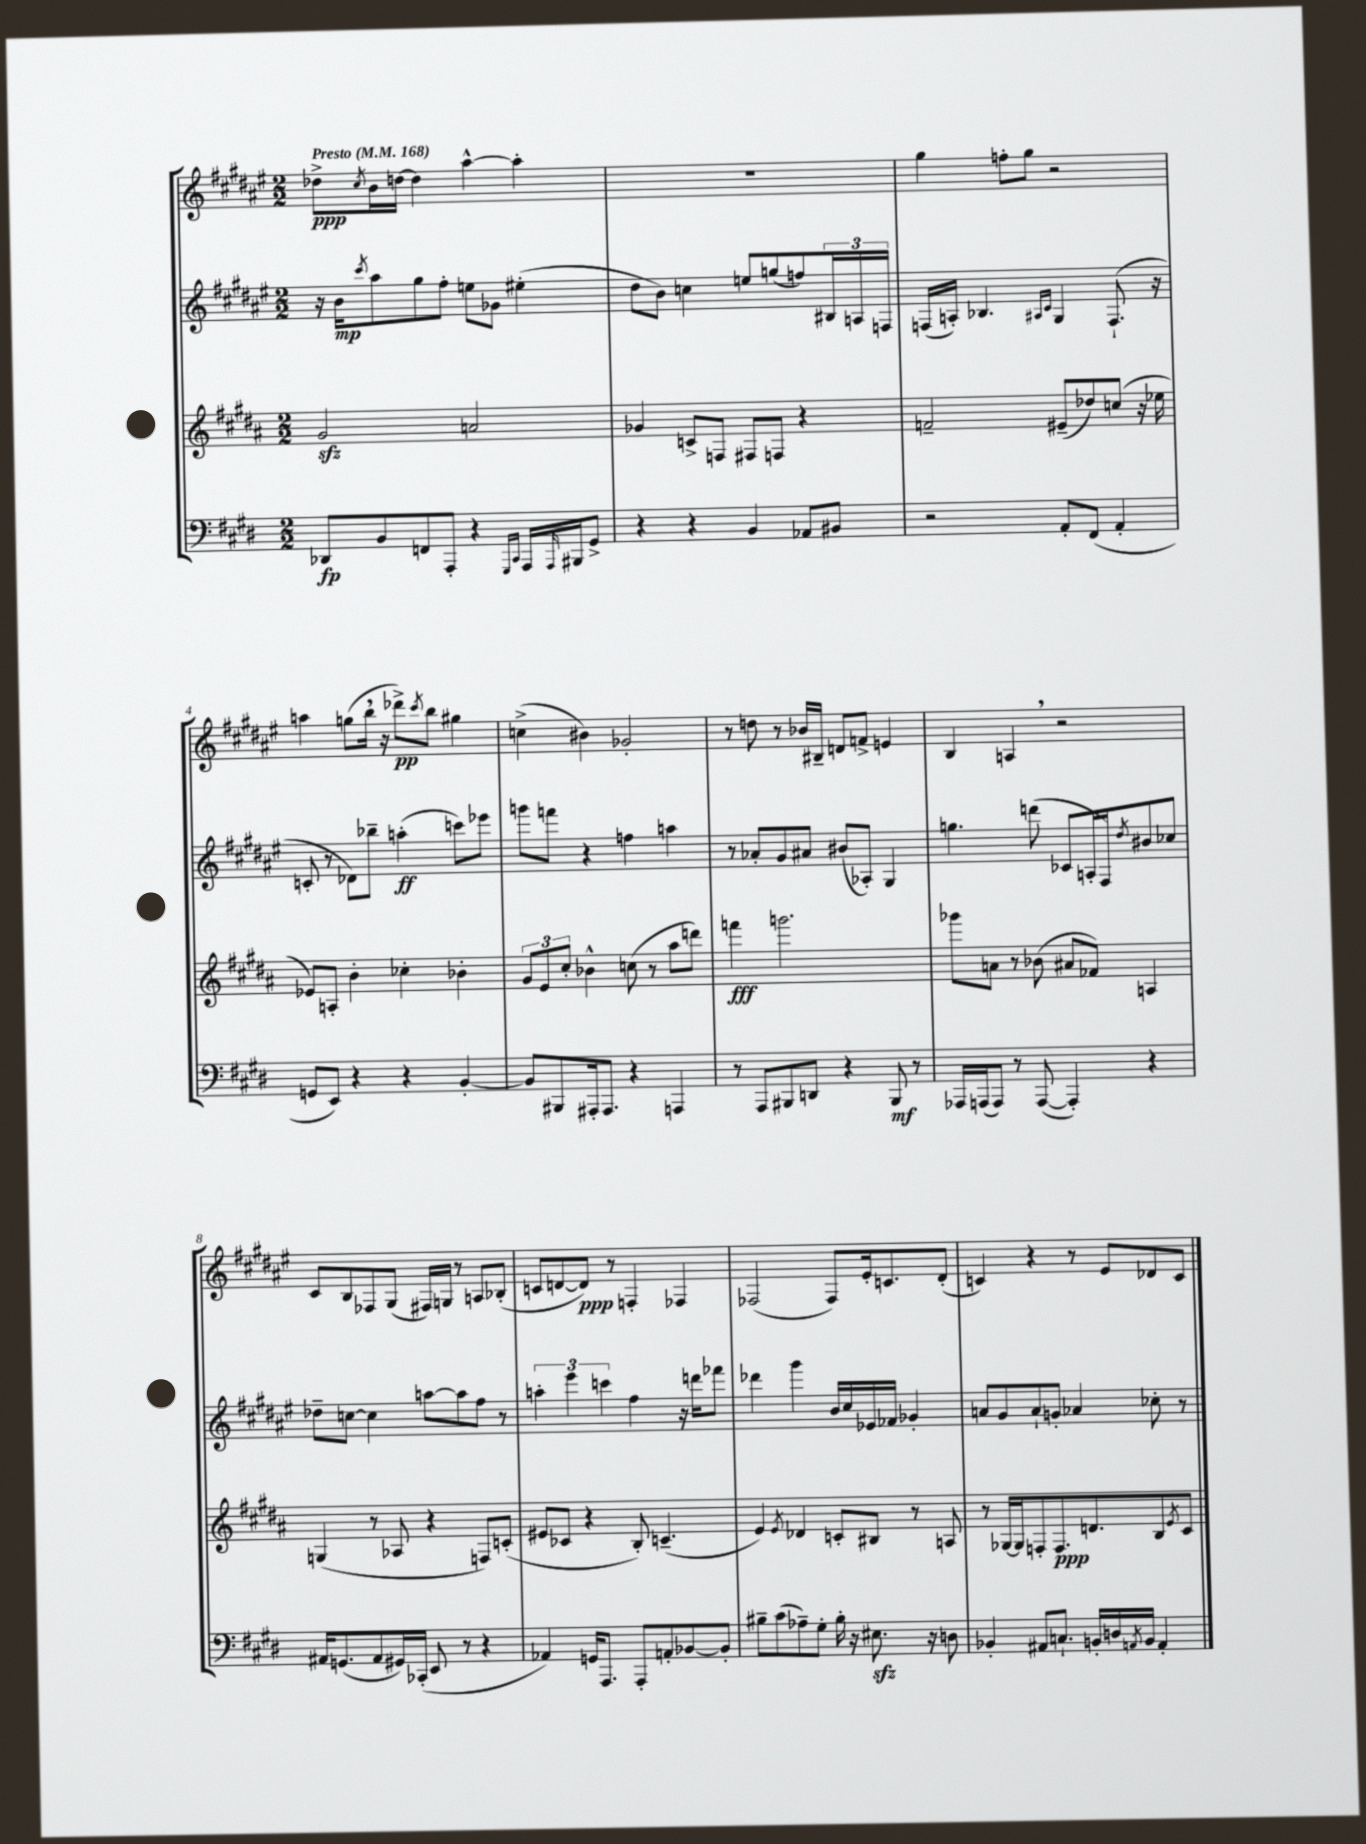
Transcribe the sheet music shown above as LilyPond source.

<<
\new StaffGroup <<
\new Staff = "s0" {
    \clef treble \key fis \major \numericTimeSignature \time 2/2 \tempo "Presto" 4 = 168
    des''8->\ppp \acciaccatura { cis''8 } b'16 d''16~ d''4 ais''4~-^ ais''4-. |
    R1 |
    gis''4 f''8-. gis''8 r2 |
    a''4 g''8( b''16 \breathe r16 des'''8->\pp) \acciaccatura { cis'''8 } b''8 gis''4 |
    c''4->( bis'4) ges'2-. |
    r8 d''8 r8 bes'16 bis16-- d'8 f'8-> e'4 |
    b4 a4 \breathe r2 |
    cis'8 b8 fes8 gis8( fis16) g16 r8 a8 bes8-.( |
    c'8 d'8~ d'8\ppp) r8 f4-. fes4 |
    fes2( fes8) eis'16-. c'8. dis'8-.( |
    c'4) r4 r8 eis'8 des'8 c'8 \bar "|." |
}
\new Staff = "s1" {
    \clef treble \key fis \major \numericTimeSignature \time 2/2
    r16 b'16\mp \acciaccatura { cis'''8 } ais''8 gis''8 fis''8-. e''8 ges'8 eis''4-.( |
    dis''8 b'8) c''4 e''8 g''8( f''8) \tuplet 3/2 { bis16 a16 f16 } |
    f16( a16-.) bes4. \grace { ais16 cis'16 } gis4 f8.-!( r16 |
    c'8-. r8 des'8) bes''8-- a''4-.\ff( c'''8) ees'''8 |
    g'''8 f'''8 r4 f''4 a''4 |
    r8 aes'8-. gis'8 ais'8 bis'8( aes8-.) gis4 |
    g''4. d'''8( ces'8 a16-. fis16) \acciaccatura { dis''8 } bis'8 ces''8 |
    des''8-- c''8~ c''4 a''8~ a''8 fis''8 r8 |
    \tuplet 3/2 { a''4-. eis'''4 c'''4 } fis''4 r16 d'''16 fes'''8 |
    des'''4 gis'''4 b'16 cis''16 ees'16 fes'16 ges'4-. |
    a'8 gis'8 a'8-! g'8-. aes'4 ces''8-. r8 \bar "|." |
}
\new Staff = "s2" {
    \clef treble \key b \major \numericTimeSignature \time 2/2
    gis'2\sfz a'2 |
    ges'4 c'8-> f8 fis8 f8 r4 |
    f'2-- eis'8--( des''8) c''8( r16 ees''16 |
    ees'8) a8-. b'4-. ces''4-. bes'4-. |
    \tuplet 3/2 { gis'8 e'8 cis''8-. } bes'4-^ c''8( r8 ais''8 d'''8) |
    f'''4\fff g'''2. |
    ges'''8 a'8 r8 bes'8( ais'8 fes'8) a4 |
    g4( r8 aes8 r4 f8) c'8-.( |
    eis'8 ces'8 r4 b8-.) c'4.--( |
    e'4) \acciaccatura { e'8 } des'4 c'8-. bis8 r8 a8 |
    r8 ges16~ ges16 f8-. f8.\ppp d'8. b8 \acciaccatura { e'8 } cis'8 \bar "|." |
}
\new Staff = "s3" {
    \clef bass \key e \major \numericTimeSignature \time 2/2
    des,8\fp b,8 f,8 a,,8-. r4 \grace { gis,,16 cis,16 } a,,16 \grace { a,,16 } bis,,16 gis,8-> |
    r4 r4 b,4 aes,8 bis,8 |
    r2 a,8-. fis,8( a,4-. |
    g,8 e,8) r4 r4 b,4~-. |
    b,8 bis,,8 ais,,16-. ais,,8. r4 a,,4 |
    r8 a,,8 bis,,8 d,8 r4 bis,,8\mf r8 |
    aes,,16 a,,16( a,,8) r8 a,,8~( a,,4-.) r4 |
    ais,16 g,8.( ais,8 gis,16) ces,16-.( e,8 r8 r4 |
    aes,4) g,16 a,,8. a,,8-. a,8-. bes,8~ bes,8-. |
    bis8-- cis'8( aes8--) gis8-. bis16-. r16 eis8.\sfz r16 d8 |
    bes,4-. ais,8 c8.-! b,16-. d16 \acciaccatura { a,8 } b,16 a,4-. \bar "|." |
}
>>
>>
